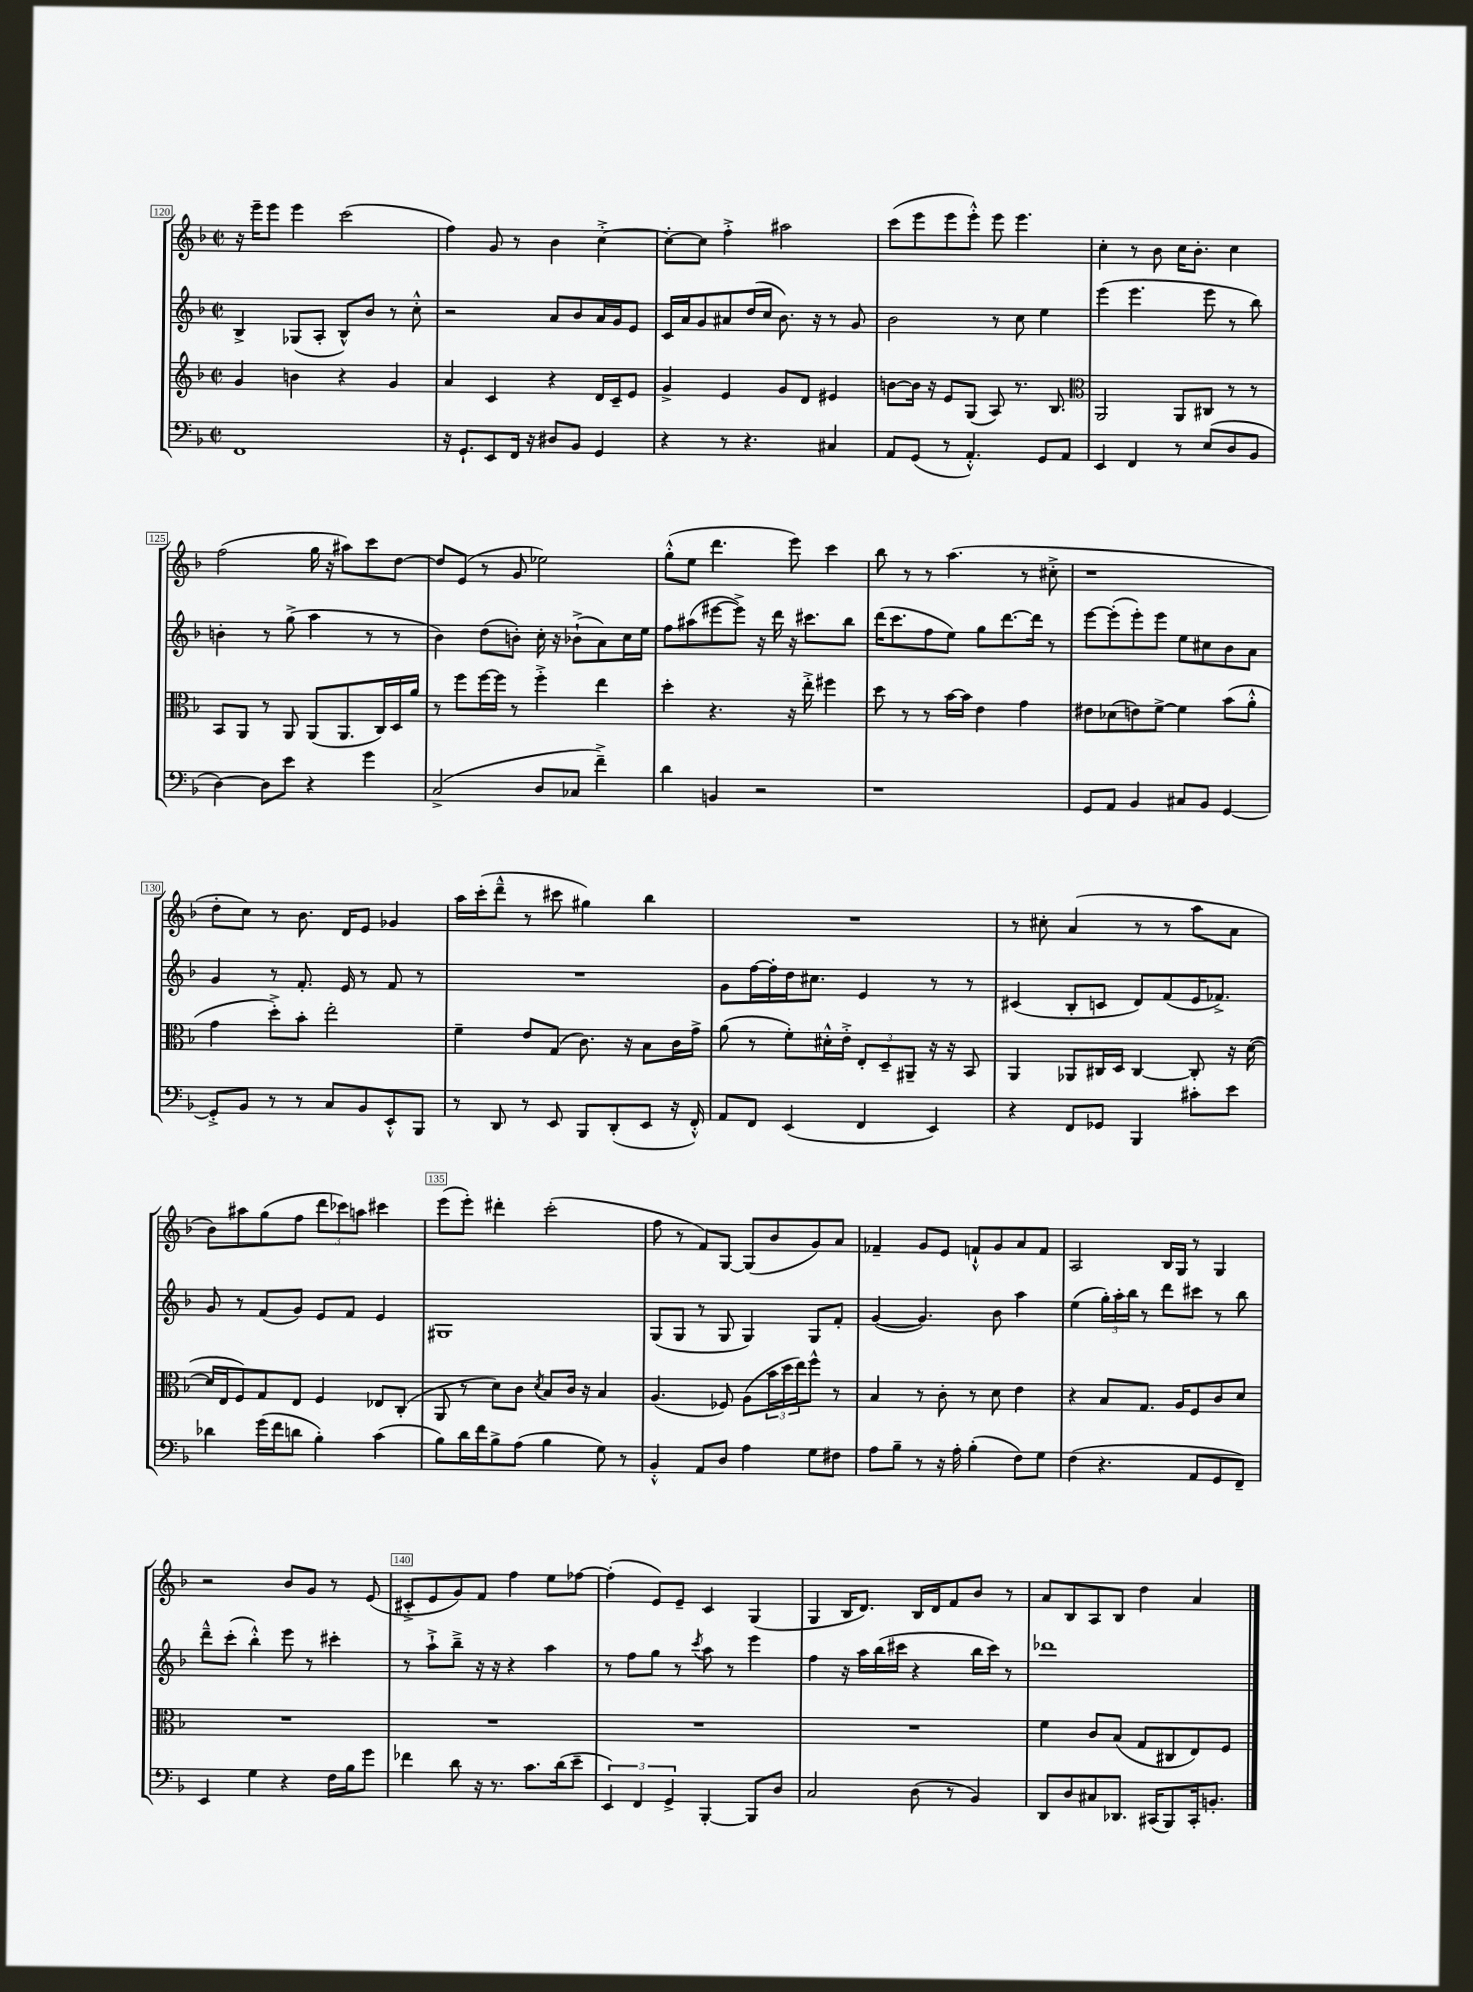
<<
\new StaffGroup <<
\new Staff = "s0" {
    \clef treble \key f \major \defaultTimeSignature \time 2/2
    r16 e'''16-- e'''8 e'''4 c'''2( |
    f''4) g'8 r8 bes'4 c''4~-.-> |
    c''8~-. c''8 f''4-.-> ais''2 |
    c'''8( e'''8 e'''8 e'''8-.-^) e'''8 e'''4. |
    c''4-. r8 bes'8 c''16 bes'8.-. c''4 |
    f''2( g''16 r16 ais''8) c'''8 d''8~ |
    d''8 e'8( r8 g'8 ees''2) |
    g''8-.-^( e''8 d'''4. e'''8) c'''4 |
    bes''8 r8 r8 a''4.( r8 cis''8-.-> |
    r1 |
    d''8-. c''8) r8 bes'8. d'16 e'8 ges'4 |
    a''16 c'''16-.( d'''8---^ r8 cis'''8 gis''4) bes''4 |
    R1 |
    r8 cis''8-. a'4( r8 r8 a''8 a'8 |
    bes'8) ais''8 g''8( f''8 \tuplet 3/2 { d'''8 ces'''8) a''8 } cis'''4 |
    e'''8( e'''8-.) dis'''4-. c'''2-.( |
    f''8 r8 f'8) g8~ g8( bes'8 g'8) a'8 |
    fes'4-- g'8 e'8 f'8-!-^ g'8 a'8 f'8 |
    a2 bes16 g16 r8 g4 |
    r2 bes'8 g'8 r8 e'8( |
    cis'8-.-> e'8 g'8) f'8 f''4 e''8 fes''8~ |
    fes''4-.( e'8) e'8-- c'4 g4( |
    g4 bes16 d'8.) bes16 d'16 f'8 bes'8 r8 |
    a'8 bes8 a8 bes8 d''4 a'4 \bar "|." |
}
\new Staff = "s1" {
    \clef treble \key f \major \defaultTimeSignature \time 2/2
    bes4-> ges8( a8-. bes8-^) bes'8 r8 c''8-.-^ |
    r2 a'8 bes'8 a'16 g'16 e'8 |
    c'16 a'16 g'8 ais'8 d''16( c''16 bes'8.) r16 r8 g'8 |
    bes'2 r8 c''8 e''4 |
    e'''4( e'''4. e'''8 r8 bes''8) |
    b'4-. r8 g''8->( a''4 r8 r8 |
    bes'4) d''8( b'8-.) c''16-. r16 bes'8-!->( a'8) c''16 e''16 |
    f''8 ais''8( eis'''8~ eis'''8->) r16 d'''16 r16 cis'''8. bes''8 |
    d'''16( c'''8. f''8 e''8) g''8 d'''8.~ d'''16 r8 |
    e'''8~ e'''8-.( e'''8-.) e'''8 e''8 cis''8 bes'8 a'8 |
    g'4 r8 f'8.-. e'16 r8 f'8 r8 |
    R1 |
    g'8 f''16~ f''16-. d''16 cis''8. e'4 r8 r8 |
    cis'4( bes8-. c'8 d'8) f'8( e'16 fes'8.->) |
    g'8 r8 f'8( g'8) e'8 f'8 e'4 |
    gis1 |
    g8( g8 r8 g8 g4) g8 f'8-. |
    g'4~( g'4.) bes'8 a''4 |
    e''4( \tuplet 3/2 { g''16-.) a''16-. bes''16 } r8 d'''8 cis'''8 r8 bes''8 |
    d'''8---^ c'''8-.( bes''4-.-^) e'''8 r8 cis'''4-. |
    r8 a''8-!-> bes''8---> r16 r16 r4 a''4 |
    r8 f''8 g''8 r8 \acciaccatura { c'''8 } a''8 r8 e'''4 |
    f''4 r16 a''16 bes''16( cis'''16 r4 bes''16 cis'''16) r8 |
    des'''1 \bar "|." |
}
\new Staff = "s2" {
    \clef treble \key f \major \defaultTimeSignature \time 2/2
    g'4 b'4 r4 g'4 |
    a'4 c'4 r4 d'16 c'16-- e'8 |
    g'4-> e'4 g'8 d'8 eis'4 |
    b'8~ b'16 r16 e'8 g8( a8) r8. bes8. |
    \clef alto a,2 a,8 cis8 r8 r8 |
    bes,8 a,8 r8 a,8 a,8( a,8. c16) d16 a'16 |
    r8 f''8 f''16~ f''16 r8 f''4-.-> e''4 |
    d''4-. r4. r16 e''16-.-> fis''4 |
    d''8 r8 r8 bes'16~ bes'16 e'4 g'4 |
    eis'8 des'8( e'8) f'8~-> f'4 bes'8( a'8-.-^ |
    g'4 d''8-.->) bes'8-. e''2-. |
    f'4-- e'8 g8( c'8.) r16 bes8 c'16 g'16-> |
    a'8( r8 f'8-.) dis'16-.-^ e'16-.-> \tuplet 3/2 { e8-. d8-- ais,8-- } r16 r16 bes,8 |
    a,4 aes,8 cis16 d16 cis4~ cis8-. r16 d'16~( |
    d'16 e16 f8) g8 e8 f4 ees8 c8-.( |
    a,8 r8 d'8) c'8 \acciaccatura { d'8 } bes8 c'16 r16 bes4 |
    a4.( fes8) a8( \tuplet 3/2 { bes'16 d''16 e''16) } f''8-^ r8 |
    bes4 r8 c'8-. r8 d'8 e'4 |
    r4 bes8 g8. a16 f8 c'8 d'8 |
    R1 |
    R1 |
    R1 |
    R1 |
    f'4 c'8 bes8( g8 cis8 e8) f8 \bar "|." |
}
\new Staff = "s3" {
    \clef bass \key f \major \defaultTimeSignature \time 2/2
    f,1 |
    r16 g,8.-! e,8 f,16 r16 dis8 bes,8 g,4 |
    r4 r8 r4. cis4 |
    a,8 g,8( r8 a,4.-.-^) g,8 a,8 |
    e,4 f,4 r8 e8( d8 bes,8 |
    d4~) d8 e'8 r4 g'4 |
    c2->( d8 ces8 f'4--->) |
    d'4 b,4 r2 |
    r1 |
    g,8 a,8 bes,4 cis8 bes,8 g,4~ |
    g,8-.-> bes,8 r8 r8 c8 bes,8 e,8-.-^ bes,,8 |
    r8 d,8 r8 e,8 bes,,8 d,8-.( e,8 r16 f,16-.-^) |
    a,8 f,8 e,4( f,4 e,4) |
    r4 f,8 ges,8 bes,,4 cis'8-. e'8 |
    des'4 g'16( f'16 d'8 bes4-.) c'4( |
    bes8) d'16 f'16 bes8-> a8( bes4 g8) r8 |
    bes,4-.-^ a,8 d8 a4 g8 fis8 |
    a8 bes8-- r8 r16 a16-. bes4-.( f8) g8 |
    f4( r4. a,8 g,8 f,8--) |
    e,4 g4 r4 f16 bes16 g'8 |
    fes'4 d'8 r16 r8. c'8. d'16( e'8-- |
    \tuplet 3/2 { e,4) f,4 g,4-> } bes,,4~-. bes,,8 d8 |
    c2 d8( r8 bes,4) |
    d,8 d8 cis8 des,8. cis,16( bes,,8) cis,16-. b,8.-. \bar "|." |
}
>>
>>
\layout { \context { \Score currentBarNumber = #120 \override BarNumber.break-visibility = ##(#f #t #t) barNumberVisibility = #(every-nth-bar-number-visible 5) \override BarNumber.stencil = #(make-stencil-boxer 0.1 0.3 ly:text-interface::print) } }
